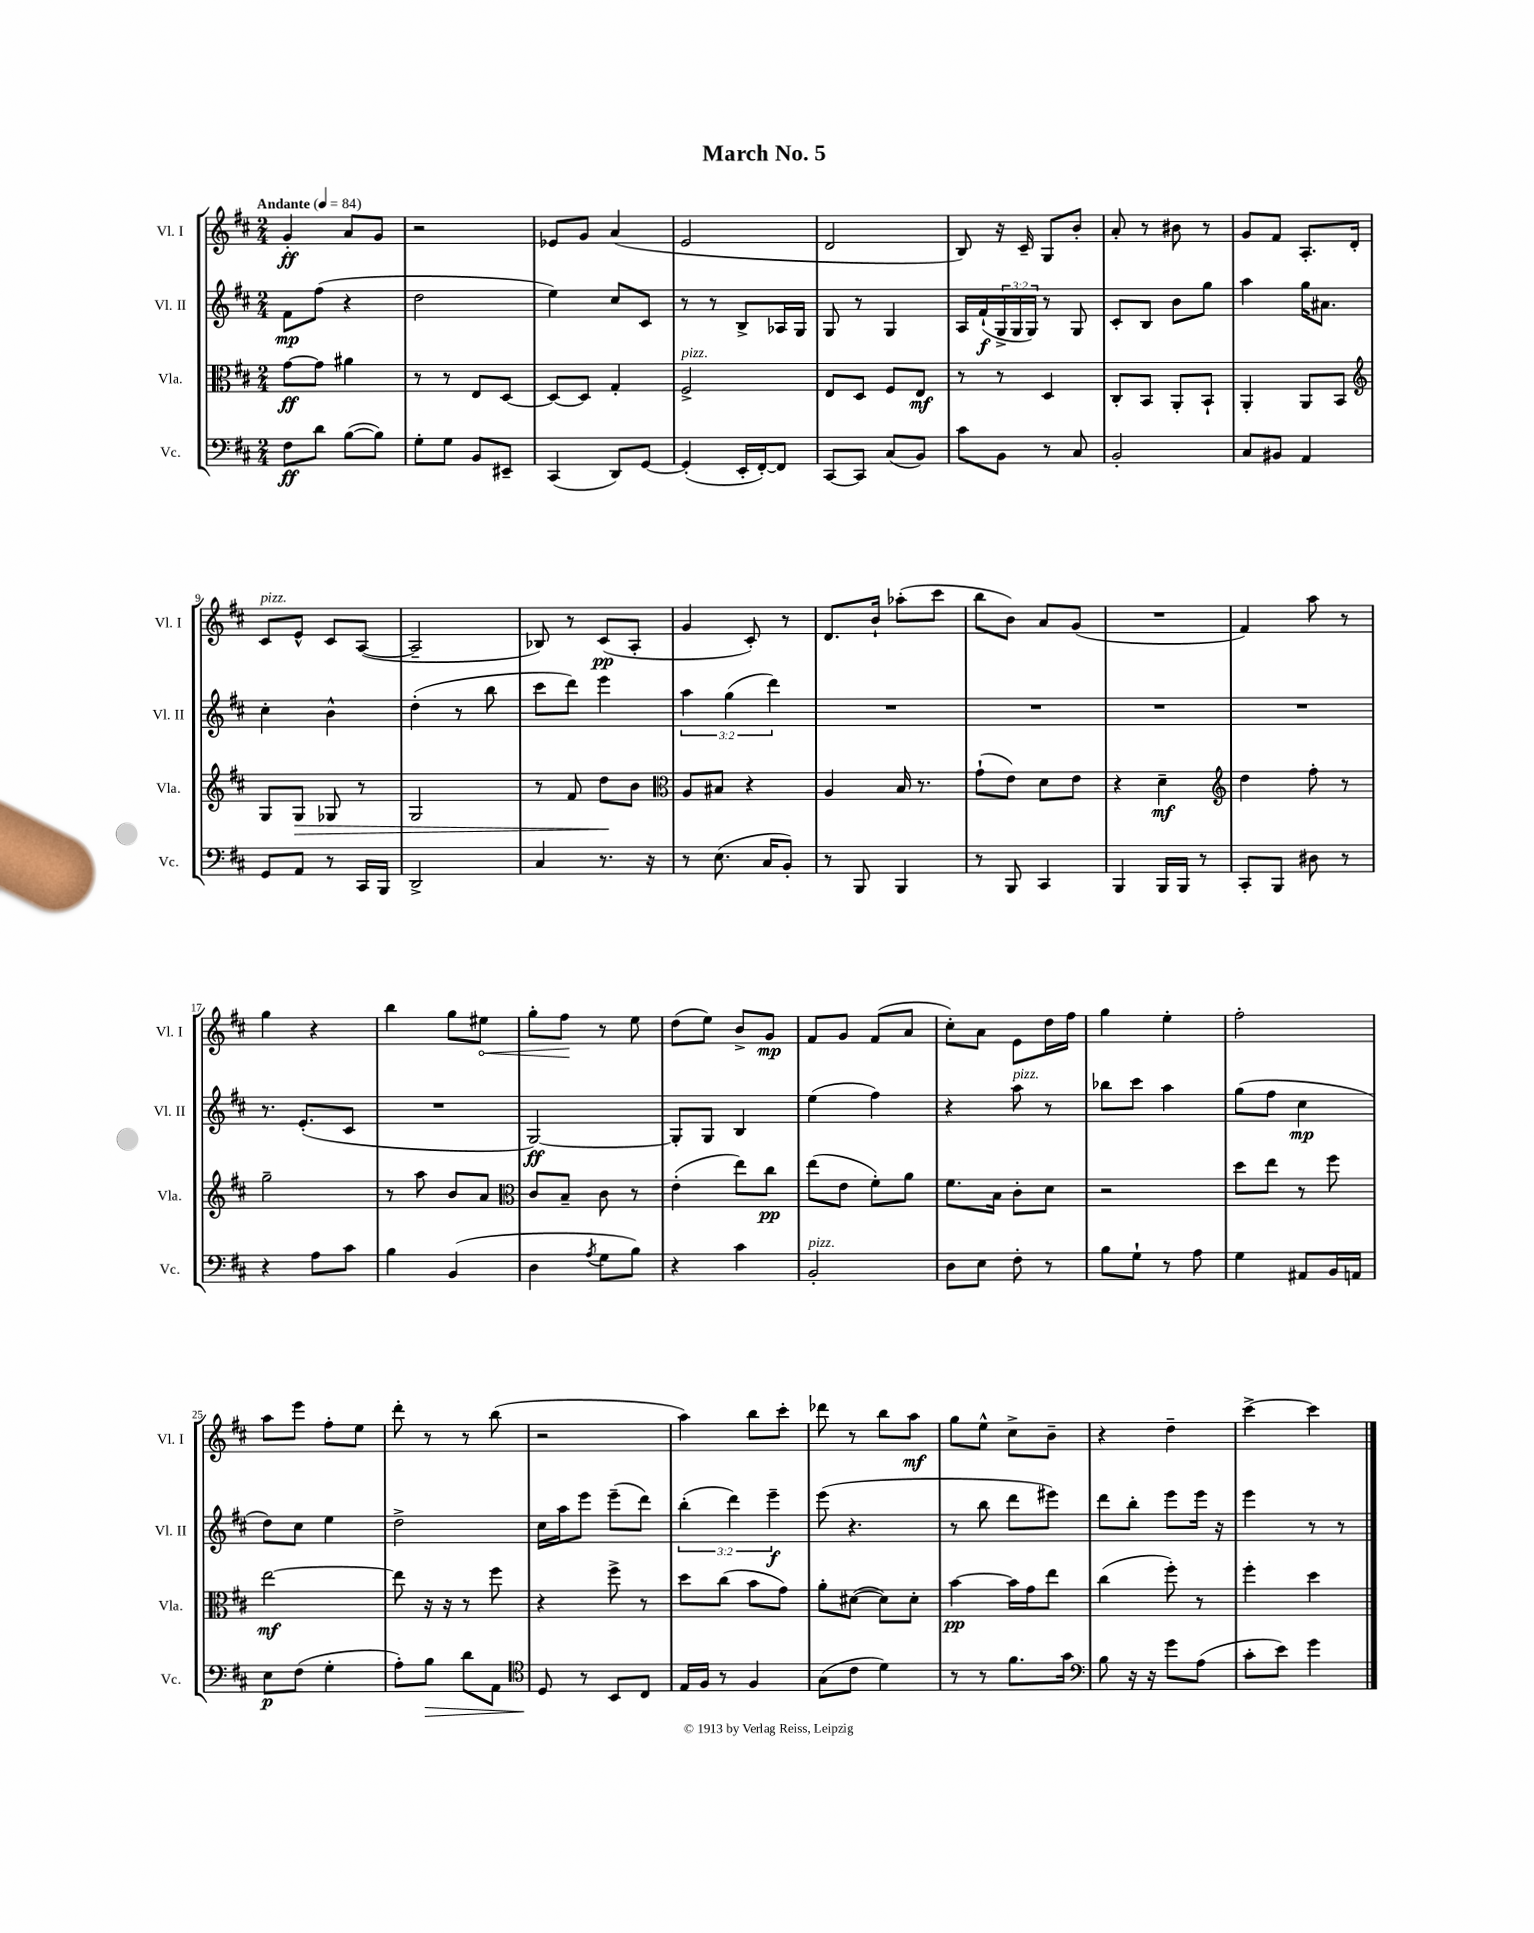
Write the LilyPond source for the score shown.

\header { title = "March No. 5" }
<<
\new StaffGroup <<
\new Staff = "s0" \with { instrumentName = "Vl. I" shortInstrumentName = "Vl. I" } {
    \clef treble \key d \major \numericTimeSignature \time 2/4 \tempo "Andante" 4 = 84
    g'4-.\ff a'8 g'8 |
    r2 |
    ees'8 g'8 a'4( |
    e'2 |
    d'2 |
    b8) r16 cis'16-- g8 b'8-. |
    a'8-. r8 bis'8 r8 |
    g'8 fis'8 a8.-. d'16-. |
    cis'8^\markup { \italic "pizz." } e'8-^ cis'8 a8~( |
    a2-- |
    bes8) r8 cis'8\pp( a8-. |
    g'4 cis'8-.) r8 |
    d'8. b'16-! aes''8-.( cis'''8 |
    b''8 b'8) a'8 g'8( |
    R2 |
    fis'4) a''8 r8 |
    g''4 r4 |
    b''4 g''8 \once \override Hairpin.circled-tip = ##t eis''8\< |
    g''8-. fis''8\! r8 e''8 |
    d''8( e''8) b'8-> g'8\mp |
    fis'8 g'8 fis'8( a'8 |
    cis''8-.) a'8 e'8 d''16 fis''16 |
    g''4 e''4-. |
    fis''2-. |
    a''8 e'''8 fis''8-. e''8 |
    d'''8-. r8 r8 b''8( |
    r2 |
    a''4) b''8 cis'''8-. |
    des'''8 r8 b''8 a''8\mf |
    g''8 e''8-^ cis''8-> b'8-- |
    r4 d''4-- |
    cis'''4~-> cis'''4 \bar "|." |
}
\new Staff = "s1" \with { instrumentName = "Vl. II" shortInstrumentName = "Vl. II" } {
    \clef treble \key d \major \numericTimeSignature \time 2/4 \override Staff.TupletNumber.text = #tuplet-number::calc-fraction-text
    fis'8\mp fis''8( r4 |
    d''2 |
    e''4) cis''8 cis'8 |
    r8 r8 b8-> aes16 g16 |
    g8 r8 g4 |
    a16 fis'16-!\f( \tuplet 3/2 { g16-> g16 g16) } r8 g8 |
    cis'8-. b8 b'8 g''8 |
    a''4 g''16 ais'8. |
    cis''4-. b'4-^ |
    d''4-.( r8 b''8 |
    cis'''8 d'''8) e'''4 |
    \tuplet 3/2 { a''4 g''4( d'''4) } |
    R2 |
    R2 |
    R2 |
    R2 |
    r8. e'8.-.( cis'8 |
    R2 |
    g2~\ff) |
    g8-. g8 b4 |
    e''4( fis''4) |
    r4 a''8^\markup { \italic "pizz." } r8 |
    bes''8 cis'''8 a''4 |
    g''8( fis''8 cis''4\mp |
    d''8) cis''8 e''4 |
    d''2-> |
    cis''16 a''16 e'''8 e'''8--( d'''8) |
    \tuplet 3/2 { b''4-.( d'''4) e'''4--\f } |
    e'''8( r4. |
    r8 b''8 d'''8 eis'''8) |
    d'''8 b''8-. e'''8 e'''16 r16 |
    e'''4 r8 r8 \bar "|." |
}
\new Staff = "s2" \with { instrumentName = "Vla." shortInstrumentName = "Vla." } {
    \clef alto \key d \major \numericTimeSignature \time 2/4
    g'8~\ff g'8 ais'4 |
    r8 r8 e8 d8~ |
    d8~ d8 g4-. |
    fis2->^\markup { \italic "pizz." } |
    e8 d8 fis8 e8\mf |
    r8 r8 d4 |
    cis8-. b,8 a,8-. b,8-! |
    a,4-. a,8 b,8 |
    \clef treble g8 g8\> ges8 r8 |
    g2 |
    r8 fis'8 d''8\! b'8 |
    \clef alto a8 bis8 r4 |
    a4 b16 r8. |
    g'8-!( e'8) d'8 e'8 |
    r4 d'4--\mf |
    \clef treble d''4 fis''8-. r8 |
    g''2-- |
    r8 a''8 b'8 a'8 |
    \clef alto cis'8 b8-- cis'8 r8 |
    e'4-.( e''8) cis''8\pp |
    e''8( e'8 fis'8-.) a'8 |
    fis'8. b16 cis'8-. d'8 |
    r2 |
    d''8 e''8 r8 fis''8 |
    e''2~\mf |
    e''8 r16 r16 r8 fis''8 |
    r4 fis''8-> r8 |
    d''8 cis''8( b'8 g'8) |
    a'8-. dis'8~( dis'8) dis'8-. |
    b'4~\pp b'16 g'16 e''8 |
    cis''4( fis''8-.) r8 |
    fis''4-. d''4 \bar "|." |
}
\new Staff = "s3" \with { instrumentName = "Vc." shortInstrumentName = "Vc." } {
    \clef bass \key d \major \numericTimeSignature \time 2/4
    fis8\ff d'8 b8~( b8) |
    g8-. g8 b,8 eis,8-- |
    cis,4( d,8) g,8~ |
    g,4-.( e,16-. fis,16~-.) fis,8 |
    cis,8~ cis,8 cis8( b,8) |
    cis'8 b,8 r8 cis8 |
    b,2-. |
    cis8 bis,8 a,4 |
    g,8 a,8 r8 cis,16 b,,16 |
    d,2-> |
    cis4 r8. r16 |
    r8 e8.( cis16 b,8-.) |
    r8 b,,8 b,,4 |
    r8 b,,8 cis,4 |
    b,,4 b,,16 b,,16 r8 |
    cis,8-. b,,8 dis8 r8 |
    r4 a8 cis'8 |
    b4 b,4( |
    d4 \acciaccatura { a8 } g8 b8) |
    r4 cis'4 |
    b,2-.^\markup { \italic "pizz." } |
    d8 e8 fis8-. r8 |
    b8 g8-! r8 a8 |
    g4 ais,8 b,16 a,16 |
    e8\p fis8( g4-. |
    a8-.) b8\> d'8 a,8 |
    \clef tenor d8\! r8 b,8 cis8 |
    e16 fis16 r8 fis4 |
    g8( cis'8 d'4) |
    r8 r8 fis'8. g'16 |
    \clef bass b8 r16 r16 g'8 a8( |
    cis'8-. e'8) g'4 \bar "|." |
}
>>
>>
